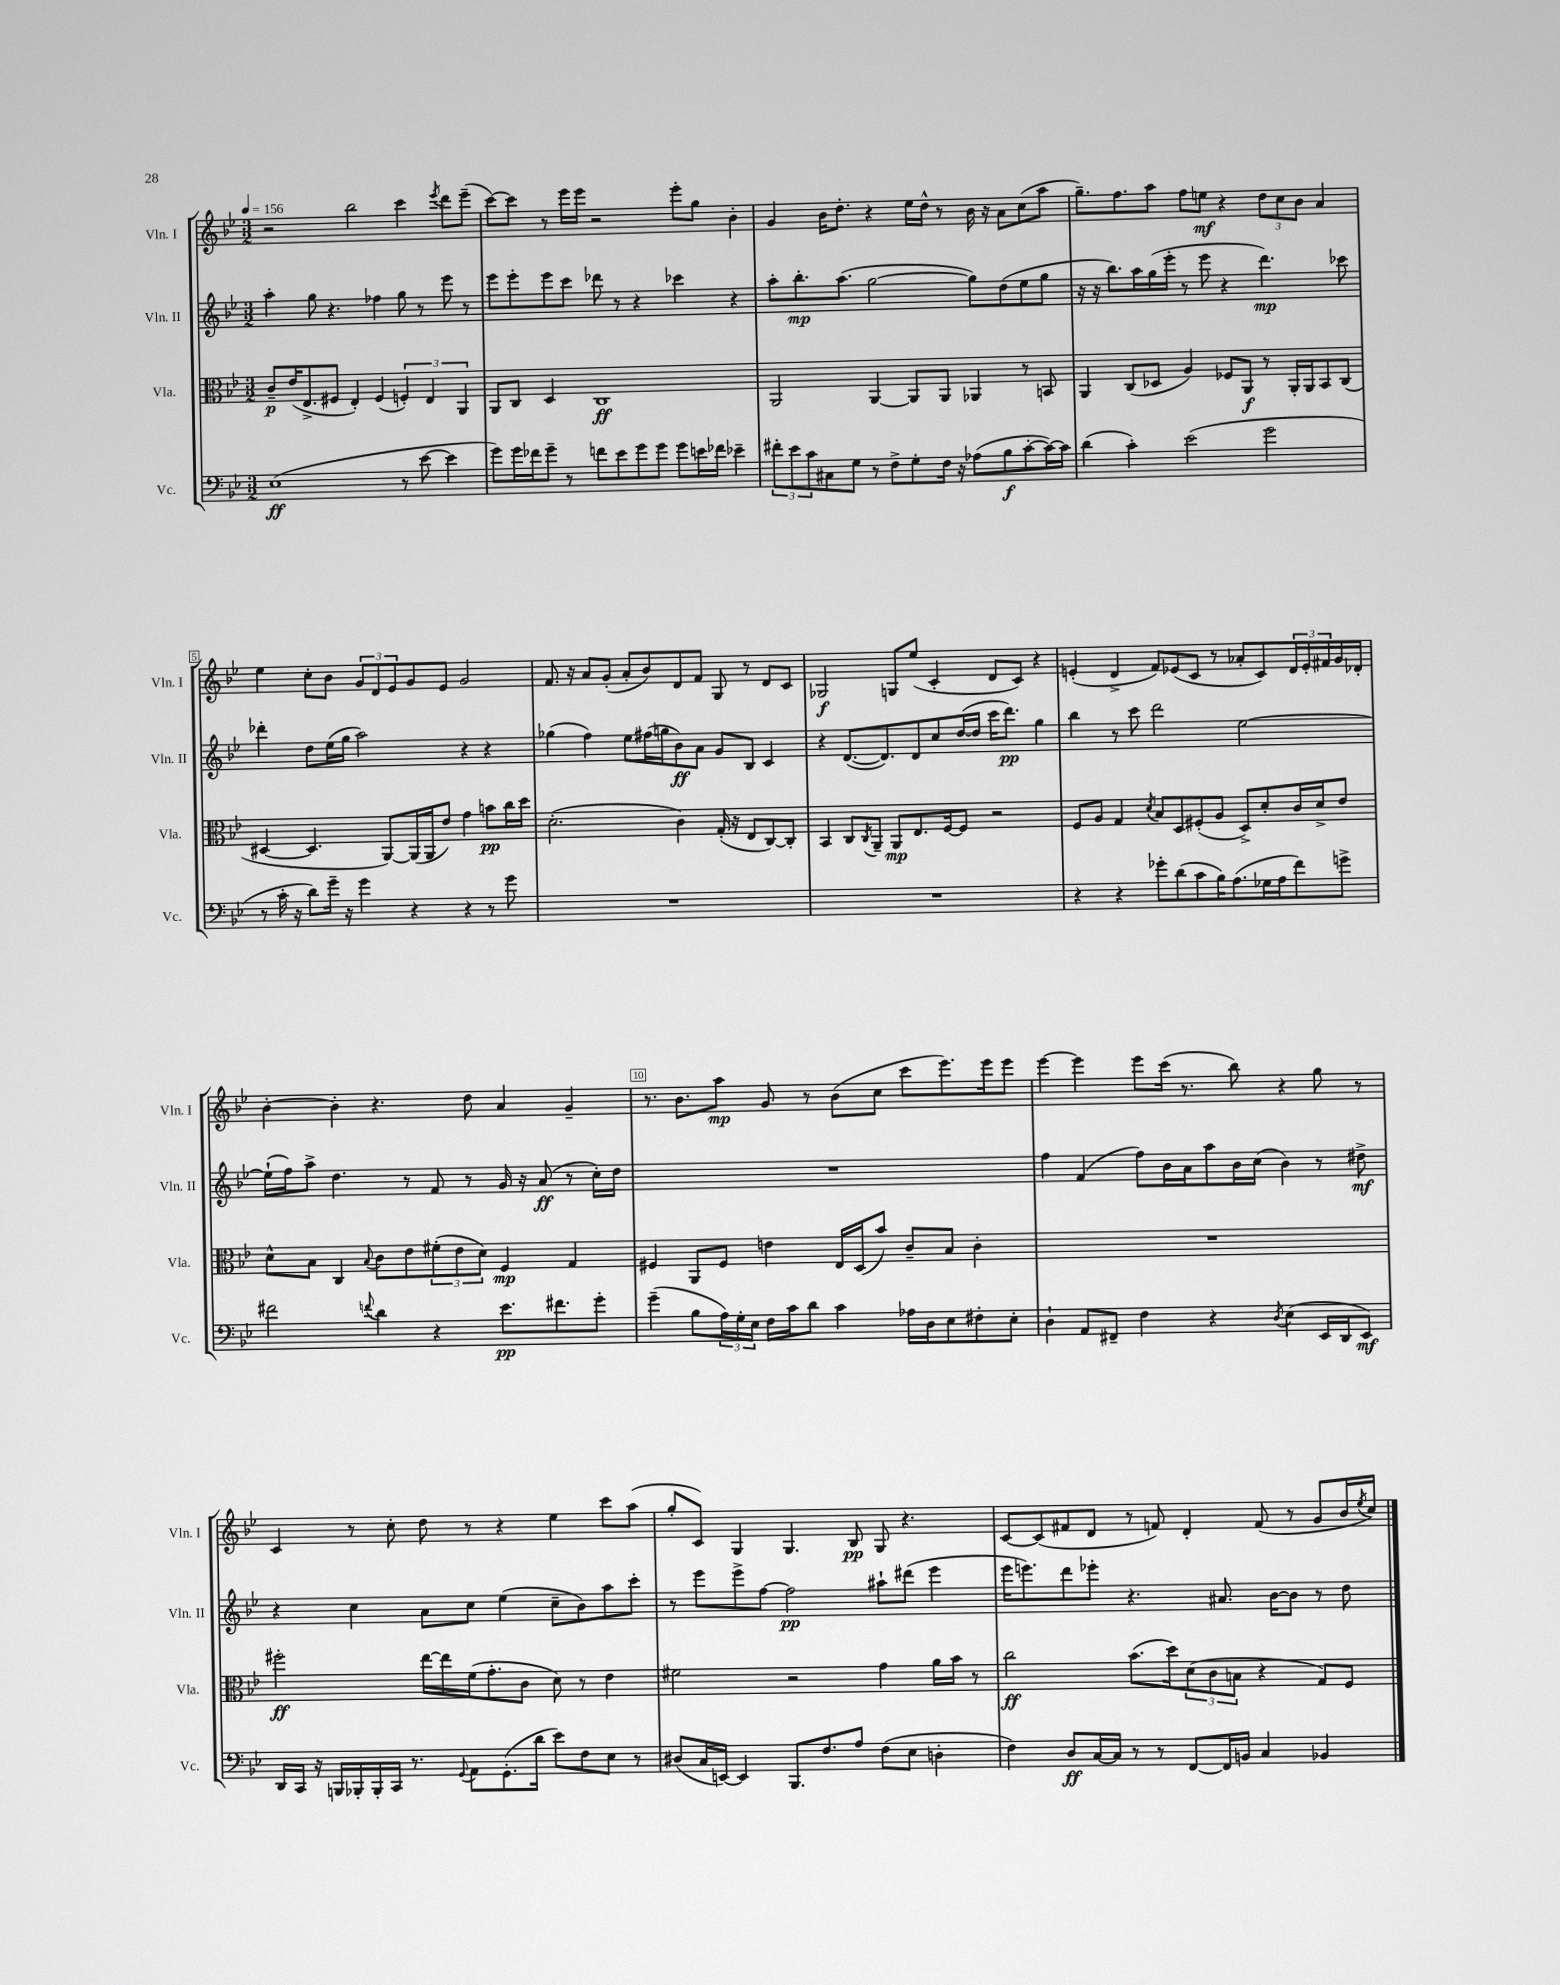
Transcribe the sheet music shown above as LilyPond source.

<<
\new StaffGroup <<
\new Staff = "s0" \with { instrumentName = "Vln. I" shortInstrumentName = "Vln. I" } {
    \clef treble \key bes \major \numericTimeSignature \time 3/2 \tempo 4 = 156
    r2 bes''2 c'''4 \acciaccatura { ees'''8 } d'''8 ees'''8--( |
    c'''8~) c'''8 r8 ees'''16 ees'''16 r2 ees'''8-. g''8 bes'4-. |
    g'4 bes'16 d''8.-. r4 ees''16 d''16-^ r8 bes'16 r16 a'8 c''8( a''8 |
    g''8.--) f''8. a''8 f''8 e''8\mf r4 \tuplet 3/2 { d''8 c''8 bes'8 } a'4 |
    ees''4 c''8-. bes'8 \tuplet 3/2 { g'8 d'8 ees'8 } g'8 ees'8 g'2 |
    f'8. r16 a'8 g'8-.( a'8-. bes'8) d'8 f'8 g8 r8 d'8 c'8 |
    ges2\f g8 ees''8( c'4-. d'8 c'8) r4 |
    e'4-.( d'4-> f'8) ees'8( c'8 r8 aes'8-. c'8) \tuplet 3/2 { d'16 ees'16-. fis'16 } g'16 des'16-. |
    bes'4~-. bes'4-. r4. d''8 a'4 g'4-- |
    r8. bes'8. a''8\mp g'8 r8 bes'8( c''8 c'''8 ees'''8.) ees'''16 ees'''8 |
    ees'''4~ ees'''4 ees'''8 c'''16( r8. bes''8) r4 g''8 r8 |
    c'4 r8 c''8-. d''8 r8 r4 ees''4 c'''8 a''8( |
    g''8-. c'8) g4 g4. bes8\pp g8 r4. |
    c'8~ c'8( fis'8 d'8 r8 f'8) d'4-. f'8( r8 g'8 bes'16 \acciaccatura { ees''8 } c''16) \bar "|." |
}
\new Staff = "s1" \with { instrumentName = "Vln. II" shortInstrumentName = "Vln. II" } {
    \clef treble \key bes \major \numericTimeSignature \time 3/2
    a''4-. g''8 r4. fes''4 g''8 r8 ees'''8 r8 |
    ees'''8 ees'''8-. ees'''8 c'''8 des'''8 r8 r4 ces'''4 r4 |
    a''8-. bes''8.-.\mp a''8.( g''2~ g''8) d''8( ees''8 g''8 |
    r16 r16 bes''8.) a''16 g''16( ees'''16-. r8 ees'''8 r4 d'''4.\mp) ces'''8 |
    des'''4-. d''8 ees''16( g''16 a''2) r4 r4 |
    ges''4( f''4) ees''8 fis''16( g''16 bes'8\ff) a'8 g'8 bes8 c'4 |
    r4 d'8.~( d'8.) d'8 c''8 d''16~( d''16 c'''16 d'''8.\pp) g''4 |
    bes''4 r8 c'''8 d'''2 ees''2~ |
    ees''16-!( f''16) a''8-> d''4. r8 f'8 r8 g'16 r16 a'8\ff( r8 c''16-.) d''16 |
    R1. |
    f''4 f'4( f''8) bes'16 a'16 a''8 bes'16 c''16( bes'4) r8 dis''8->\mf |
    r4 c''4 a'8 c''8 ees''4( c''8-- bes'8) a''8 c'''8-. |
    r8 ees'''8 ees'''8-> f''8~ f''2\pp ais''8-! dis'''8( ees'''4 |
    ees'''16 e'''8.) d'''8 ees'''8-. r4. ais'8. bes'16~ bes'8 r8 d''8 \bar "|." |
}
\new Staff = "s2" \with { instrumentName = "Vla." shortInstrumentName = "Vla." } {
    \clef alto \key bes \major \numericTimeSignature \time 3/2
    c'8--\p ees'16( ees8.-> fis8 ees4-.) fis4( \tuplet 3/2 { f4-.) ees4 a,4 } |
    a,8 c8 d4 c1\ff |
    a,2 a,4~ a,8 a,8 aes,4 r8 b,8 |
    a,4 c8( des8 a4) fes8 a,8\f r8 a,16-. a,16 bes,8 c8( |
    dis4~ dis4. a,8~) a,16( a,16 ees'8) g'4 b'8\pp c''16 d''16 |
    d'2.-.( c'4) g16-.( r16 ees8 c8~) c8-. |
    bes,4 c8 \acciaccatura { c8 } a,8-- a,8\mp ees8. f16~ f8 r2 |
    f8 a8 g4 \acciaccatura { d'8 } bes8 d8 fis8-.( a8 d8->) d'8-. c'16 d'16-> ees'8 |
    d'8-^ bes8 c4 \appoggiatura { bes8 } c'8 ees'8 \tuplet 3/2 { fis'8-.( ees'8 d'8) } f4\mp g4 |
    fis4 a,8 fis8 e'4 ees16 d16( bes'8) c'8-- bes8 c'4-. |
    R1. |
    fis''2-.\ff ees''16~ ees''16 f'16( g'8.-. c'8 d'8) r8 ees'4 |
    fis'2 r2 g'4 a'16 bes'16 r8 |
    c''2\ff bes'8.( d''16) \tuplet 3/2 { d'8( c'8 b8 } r4 g8) f8 \bar "|." |
}
\new Staff = "s3" \with { instrumentName = "Vc." shortInstrumentName = "Vc." } {
    \clef bass \key bes \major \numericTimeSignature \time 3/2
    ees1\ff( r8 ees'8~ ees'4 |
    g'8) g'16 fes'16 g'8-- r8 f'8 ees'8 g'8 g'8 g'8 e'16 fes'16 ees'4-- |
    \tuplet 3/2 { fis'8-. ees'8 c'8 } cis8 g8 r8 f8-> g8-. f16 r16 aes8( bes8\f c'8~-. c'16~) c'16 |
    d'4( c'4-.) ees'2( g'2 |
    r8 c'16-. r16 d'8) g'16-- r16 g'4 r4 r4 r8 g'8 |
    R1. |
    R1. |
    r4 r4 ges'8-. d'8( c'8 bes16) a8.( ges16 a16 f'8) g'8-> |
    fis'2 \appoggiatura { f'8 } d'4 r4 ees'8.\pp fis'8. g'8-. |
    g'4--( bes8 \tuplet 3/2 { a16) g16-. ees16 } f16 c'16 d'8 c'4 aes16 d16 ees8 fis8-. ees8-. |
    d4-! a,8 fis,8-- f4 r4 \acciaccatura { d8 } ees4( ees,16 d,16 ees,8\mf) |
    d,16 c,16 r16 b,,16 bes,,16-. bes,,16-. c,16 r8. \appoggiatura { g,8 } a,8 g,8.-.( d'16 ees'8) f8 ees8 r8 |
    dis8( c16 e,16~) e,4 bes,,8. f8. a8 f8( ees8 d4-. |
    f4) d8\ff c16~ c16 r8 r8 f,8~ f,16 b,16 c4 bes,4 \bar "|." |
}
>>
>>
\layout { \context { \Score \override BarNumber.break-visibility = ##(#f #t #t) barNumberVisibility = #(every-nth-bar-number-visible 5) \override BarNumber.stencil = #(make-stencil-boxer 0.1 0.3 ly:text-interface::print) } }
